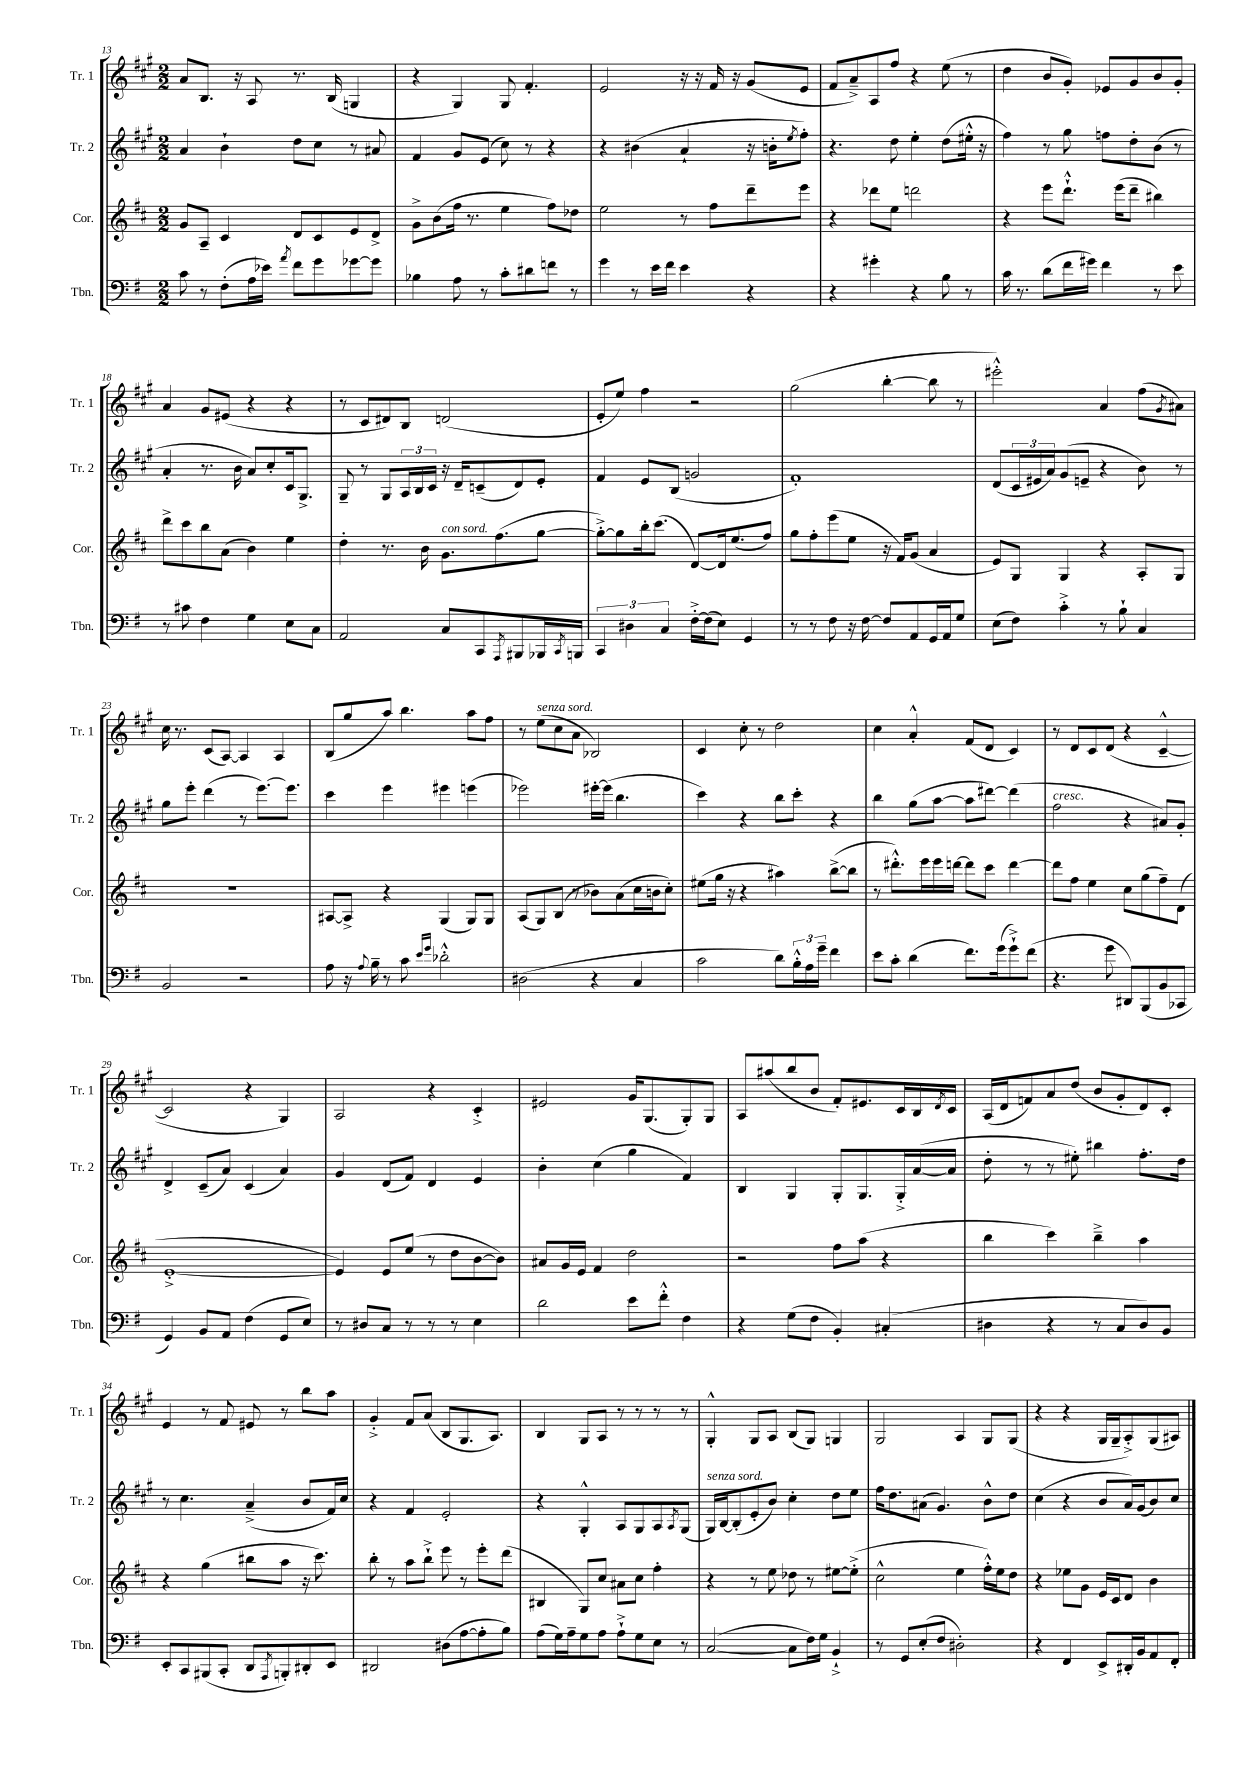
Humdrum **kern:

**kern	**kern	**kern	**kern
*part4	*part3	*part2	*part1
*staff4	*staff3	*staff2	*staff1
*I"Tbn.	*I"Cor.	*I"Tr. 2	*I"Tr. 1
*I'Tbn.	*I'Cor.	*I'Tr. 2	*I'Tr. 1
*clefF4	*clefG2	*clefG2	*clefG2
*k[f#]	*k[f#c#]	*k[f#c#g#]	*k[f#c#g#]
*M2/2	*M2/2	*M2/2	*M2/2
=13	=13	=13	=13
8c\	8g/L	4a/	8a/L
8r	8A~/J	.	8.B/J
(8F#'\L	4c#/	4b`\	.
.	.	.	16r
16A\L	.	.	8A/
16e-X\JJ)	.	.	.
8qa/	.	.	.
8f#\L	8d/L	8dd\L	8.r
8g\	8c#/	8cc#\J	.
.	.	.	(16B/
[8g-X\	8e/	8r	4Gn/
8g-\J]	8d^/J	8a#X/	.
=14	=14	=14	=14
4B-X\	8g^\L	4f#/	4r
.	(8b\	.	.
8A\	16ff#\Jk	8g#/L	4G#/)
.	8.r	.	.
8r	.	(8e/J	.
8c'\L	4ee\	8cc#\)	8G#/
8d#X\	.	8r	4.f#'/
8fn\J	8ff#\L)	4r	.
8r	8dd-X\J	.	.
=15	=15	=15	=15
4g\	2ee\	4r	2e/
8r	.	(4b#X\	.
16e\LL	.	.	.
16f#\JJ	.	.	.
4e\	8r	4a`/	16r
.	.	.	16r
.	8ff#\L	.	16f#/
.	.	.	16r
4r	8ddd~\	16r	(8g#/L
.	.	16bn'\KL	.
.	.	8qee/	.
.	8eee\J	8ff#'\J)	8e/J
=16	=16	=16	=16
4r	4r	4.r	8f#/L
.	.	.	8a~^/)
4g#X'\	8ddd-X\L	.	8A/
.	8ee\J	8dd\	8ff#/J
4r	2dddn\	4ee'\	4r
8B\	.	(8dd\L	(8ee\
8r	.	16ee#X'^^\Jk	8r
.	.	16r	.
=17	=17	=17	=17
16c\	4r	4ff#\)	4dd\
8.r	.	.	.
(8d\L	8eee\L	8r	8b/L
16f#\L	8.ddd`^^\J	8gg#\	8g#'/J)
16g#X\JJ)	.	.	.
4f#\	.	8ffn\L	8e-X/L
.	(16eee\KL	.	.
.	8ddd~\J	8dd'\	8g#/
8r	4bb#X\)	(8b\J	8b/
8e\	.	8r	8g#'/J
!!LO:LB:g=z
=18	=18	=18	=18
8r	8ddd^\L	4a'/	4a/
8c#X\	8ccc#\	.	.
4F#\	8bb\	8.r	8g#/L
.	(8a\J	.	(8e#X/J
.	.	16b\	.
4G\	4b\)	8a/L)	4r
.	.	8cc#'/	.
8E\L	4ee\	16c#/k	4r
.	.	8.G#^/J	.
8C\J	.	.	.
=19	=19	=19	=19
2AA/	4dd'\	8G#~/	8r
.	.	8r	8c#/L
.	8.r	8G#/L	8d#X/)
.	.	24A/L	8B/J
.	.	24B/	.
.	16b\	.	.
.	.	24c#/JJ	.
!	!LO:TX:a:i:t=con sord.	!	!
8C/L	8.g\L	16r	(2dn/
.	.	16d~/KL	.
8CC/	.	(8cn~/	.
.	(8.ff#\	.	.
8qAAA/	.	.	.
8BBB#X/	.	8d/)	.
16BBB-X/L	[8gg\J	8e'/J	.
8qCC/	.	.	.
16BBBn/JJ	.	.	.
=20	=20	=20	=20
6CC/	8gg'^\L_)	4f#/	8e'/L
.	8gg\]	.	8ee/J)
6D#X\	.	.	.
.	16bb'\k	8e/L	4ff#\
.	(8.ccc#\J	.	.
6C/	.	.	.
.	.	(8B/J	.
[16F#'^\LL	[8d/L)	2gn/	2r
(16F#\J]	.	.	.
8E\J)	16d/k]	.	.
.	(8.ee/	.	.
4GG/	.	.	.
.	8ff#/J)	.	.
=21	=21	=21	=21
8r	8gg\L	1f#')	(2gg#\
8r	8ff#'\	.	.
8F#\	(8eee\	.	.
16r	8ee\J	.	.
[16F#\	.	.	.
8F#/L]	16r	.	[4bb'\
.	16f#/KL)	.	.
8AA/	(8g/J	.	.
16GG/L	4a/	.	8bb\]
16AA/J	.	.	.
8G/J	.	.	8r
=22	=22	=22	=22
(8E\L	8e/L)	(8d/L	2eee#X'^^\)
8F#\J)	8G/J	24c#/L	.
.	.	24e#X/	.
.	.	24a/J)	.
4c'^\	4G/	(8g#/	.
.	.	8en~/J	.
8r	4r	4r	4a/
8B`\	.	.	.
4C/	8A'/L	8b\)	(8ff#\L
.	.	.	8qg#/
.	8G/J	8r	8a#X\J)
!!LO:LB:g=z
=23	=23	=23	=23
2BB/	1r	8gg#\L	16cc#\
.	.	.	8.r
.	.	8eee'\J	.
.	.	(4ddd\	(8c#/L
.	.	.	[8A/J)
2r	.	8r	4A/]
.	.	[8.eee\L)	.
.	.	.	4A/
.	.	8.eee\J]	.
=24	=24	=24	=24
8A\	[8A#X/L	4ccc#\	(8B/L
16r	8A#^/J]	.	8gg#/
8qqA/	.	.	.
16B~\	.	.	.
8r	4r	4eee\	8aa/J)
8c\	.	.	4.bb\
16qqe/LL	.	.	.
16qqg/JJ	.	.	.
2d-X'^^\	(4G/	4eee#X\	.
.	8G/L)	(4eeen\	8aa\L
.	8G/J	.	8ff#\J
=25	=25	=25	=25
(2D#X\	(8A/L	2eee-X\)	8r
!	!	!	!LO:TX:a:i:t=senza sord.
.	8G/)	.	(8ee\L
.	(8B/J	.	8cc#\
.	8r	.	8a\J
4r	8b-X\L)	[16eee#X'\LL	2B-X/)
.	.	(16eee#\JJ]	.
.	(8a\	4.bb\	.
4C/	16cc#\L	.	.
.	16bn\J	.	.
.	8cc#'\J)	.	.
=26	=26	=26	=26
2c\	(8ee#X\L	4ccc#\)	4c#/
.	16gg\Jk	.	.
.	16r	.	.
.	4r	4r	8cc#'\
.	.	.	8r
8d\L)	4aa#X\)	8bb\L	2dd\
24B'^^\L	.	8ccc#'\J	.
24A\	.	.	.
24g~\JJ	.	.	.
4f#\	([8bb^\L	4r	.
.	8bb\J]	.	.
=27	=27	=27	=27
8e\L	8r	4bb\	4cc#\
8c'\J	8.ddd#X'^^\L)	.	.
(4d\	.	(8gg#\L	4a'^^/
.	16eee\L	.	.
.	16eee\	[8aa\J	.
.	[16dddn\JJ	.	.
8.f#\L)	8ddd\L]	8aa\L]	(8f#/L
.	8ccc#\J	[8ddd#X\J)	8d/J
(16g\k	.	.	.
8g`^\)	[4ddd\	(4ddd#\]	4c#/)
(8f#\J	.	.	.
=28	=28	=28	=28
!	!	!LO:TX:a:i:t=cresc.	!
4.r	8ddd\L]	2ff#\	8r
.	8ff#\J	.	8d/L
.	4ee\	.	8c#/
8g\	.	.	(8d/J
8DD#X/L)	8cc#\L	4r	4r
(8BBB/	(8gg\	.	.
8BB/	8ff#~\)	8a#X/L)	[4c#~^^/
8CC-X/J	(8d\J	8g#'/J	.
!!LO:LB:g=z
=29	=29	=29	=29
4GG/)	[1e'^	4d^/	2c#/]
8BB/L	.	(8c#~/L	.
8AA/J	.	8a/J)	.
(4F#\	.	(4c#/	4r
8GG/L	.	4a/)	4G#/)
8E/J)	.	.	.
=30	=30	=30	=30
8r	4e/])	4g#/	2A/
8D#X/L	.	.	.
8C/J	8e/L	(8d/L	.
8r	(8ee/J	8f#/J)	.
8r	8r	4d/	4r
8r	8dd\L	.	.
4E\	[8b\	4e/	4c#'^/
.	8b\J])	.	.
=31	=31	=31	=31
2d\	8a#X/L	4b'\	2e#X/
.	16g/L	.	.
.	16e/JJ	.	.
.	4f#/	(4cc#\	.
8e\L	2dd\	4gg#\	16g#/KL
.	.	.	(8.G#/
8f#'^^\J	.	.	.
4F#\	.	4f#/)	8G#'/)
.	.	.	8G#/J
=32	=32	=32	=32
4r	2r	4B/	8A/L
.	.	.	(8aa#X/
(8G\L	.	4G#/	8bb/
8F#\J	.	.	8b/J
4BB'/)	8ff#\L	8G#'/L	8f#'/L)
.	(8aa\J	8.G#/	8.e#X/
(4C#X'/	4r	.	.
.	.	16G#'^/L	16c#/L
.	.	([16a/	16B/
.	.	.	8qd/
.	.	16a/JJ]	16c#/JJ
=33	=33	=33	=33
4D#X\	4bb\	8dd'\	(16A/LL
.	.	.	16d/J
.	.	8r	8fn/)
4r	4ccc#\)	8r	8a/
.	.	8ee#X'\)	(8dd/J
8r	4bb~^\	4bb#X\	8b/L
8C/L	.	.	8g#'/
8D#/)	4aa\	8.ff#'\L	8d/)
8BB/J	.	.	8c#'/J
.	.	16dd\Jk	.
!!LO:LB:g=z
=34	=34	=34	=34
8EE'/L	4r	8r	4e/
8CC/	.	4.cc#\	.
(8BBB#X/	(4gg\	.	8r
8CC'/J	.	.	8f#/
8DD/L	8bb#X\L	(4a~^/	8e#X/
8qAAA/	.	.	.
8BBBn'/)	8aa\J	.	8r
8DD#X'/	16r	8b/L	8bb\L
.	8.ccc#\)	.	.
8EE/J	.	16f#/L)	8aa\J
.	.	16cc#/JJ	.
=35	=35	=35	=35
2DD#X/	8bb'\	4r	4g#'^/
.	8r	.	.
.	8aa\L	4f#/	8f#/L
.	8bb`^\J	.	(8a/J
(8D#X\L	8eee\	2e'/	8B/L
[8A\	8r	.	8.G#/
8A'\]	8eee'\L	.	.
.	.	.	8.A/J)
8B\J)	(8ddd\J	.	.
=36	=36	=36	=36
(8A\L	4B#X/	4r	4B/
16G\L)	.	.	.
16A~\J	.	.	.
8G\	8G/L)	4G#'^^/	8G#/L
8A\J	8cc#/J	.	8A/J
8A`^\L	8a#X\L	8A/L	8r
8G\	8cc#\J	8G#/	8r
8E\J	4ff#'\	8A/	8r
.	.	8qA/	.
8r	.	(8G#/J	8r
=37	=37	=37	=37
!	!	!LO:TX:a:i:t=senza sord.	!
([2C/	4r	16G#/LL)	4G#'^^/
.	.	[16B/J	.
.	.	(8B'/]	.
.	8r	8e'/	8G#/L
.	8ee\	8b/J)	8A/J
8C\L]	8dd-X\	4cc#'\	(8B/L
16F#\L)	8r	.	8G#/J)
16G\JJ	.	.	.
4BB`^/	[8ee#X\L	8dd\L	4Gn/
.	(8ee#'^\J]	8ee\J	.
=38	=38	=38	=38
8r	2cc#^^\	16ff#\KL	2G#/
.	.	8.dd\	.
8GG/L	.	.	.
(8E'/	.	(8a#X\J	.
8F#/J	.	4.g#/)	.
2D#X'\)	4ee\	.	4A/
.	16ff#'^^\LL)	8b^^\L	8G#/L
.	16ee\J	.	.
.	8dd\J	8dd\J	(8G#/J
=39	=39	=39	=39
4r	4r	(4cc#\	4r
4FF#/	8ee-X\L	4r	4r
.	8g\J	.	.
8EE^/L	16e/LL	8b/L	16G#/LL
.	16c#/J	.	16G#~/J
16DD#X'/L	8d/J	16a/L)	8A'^/)
16BB/J	.	(16g#/J	.
8AA/	4b\	8b/)	(8G#/
8FF#'/J	.	8cc#/J	8A#X/J)
==	==	==	==
*-	*-	*-	*-
